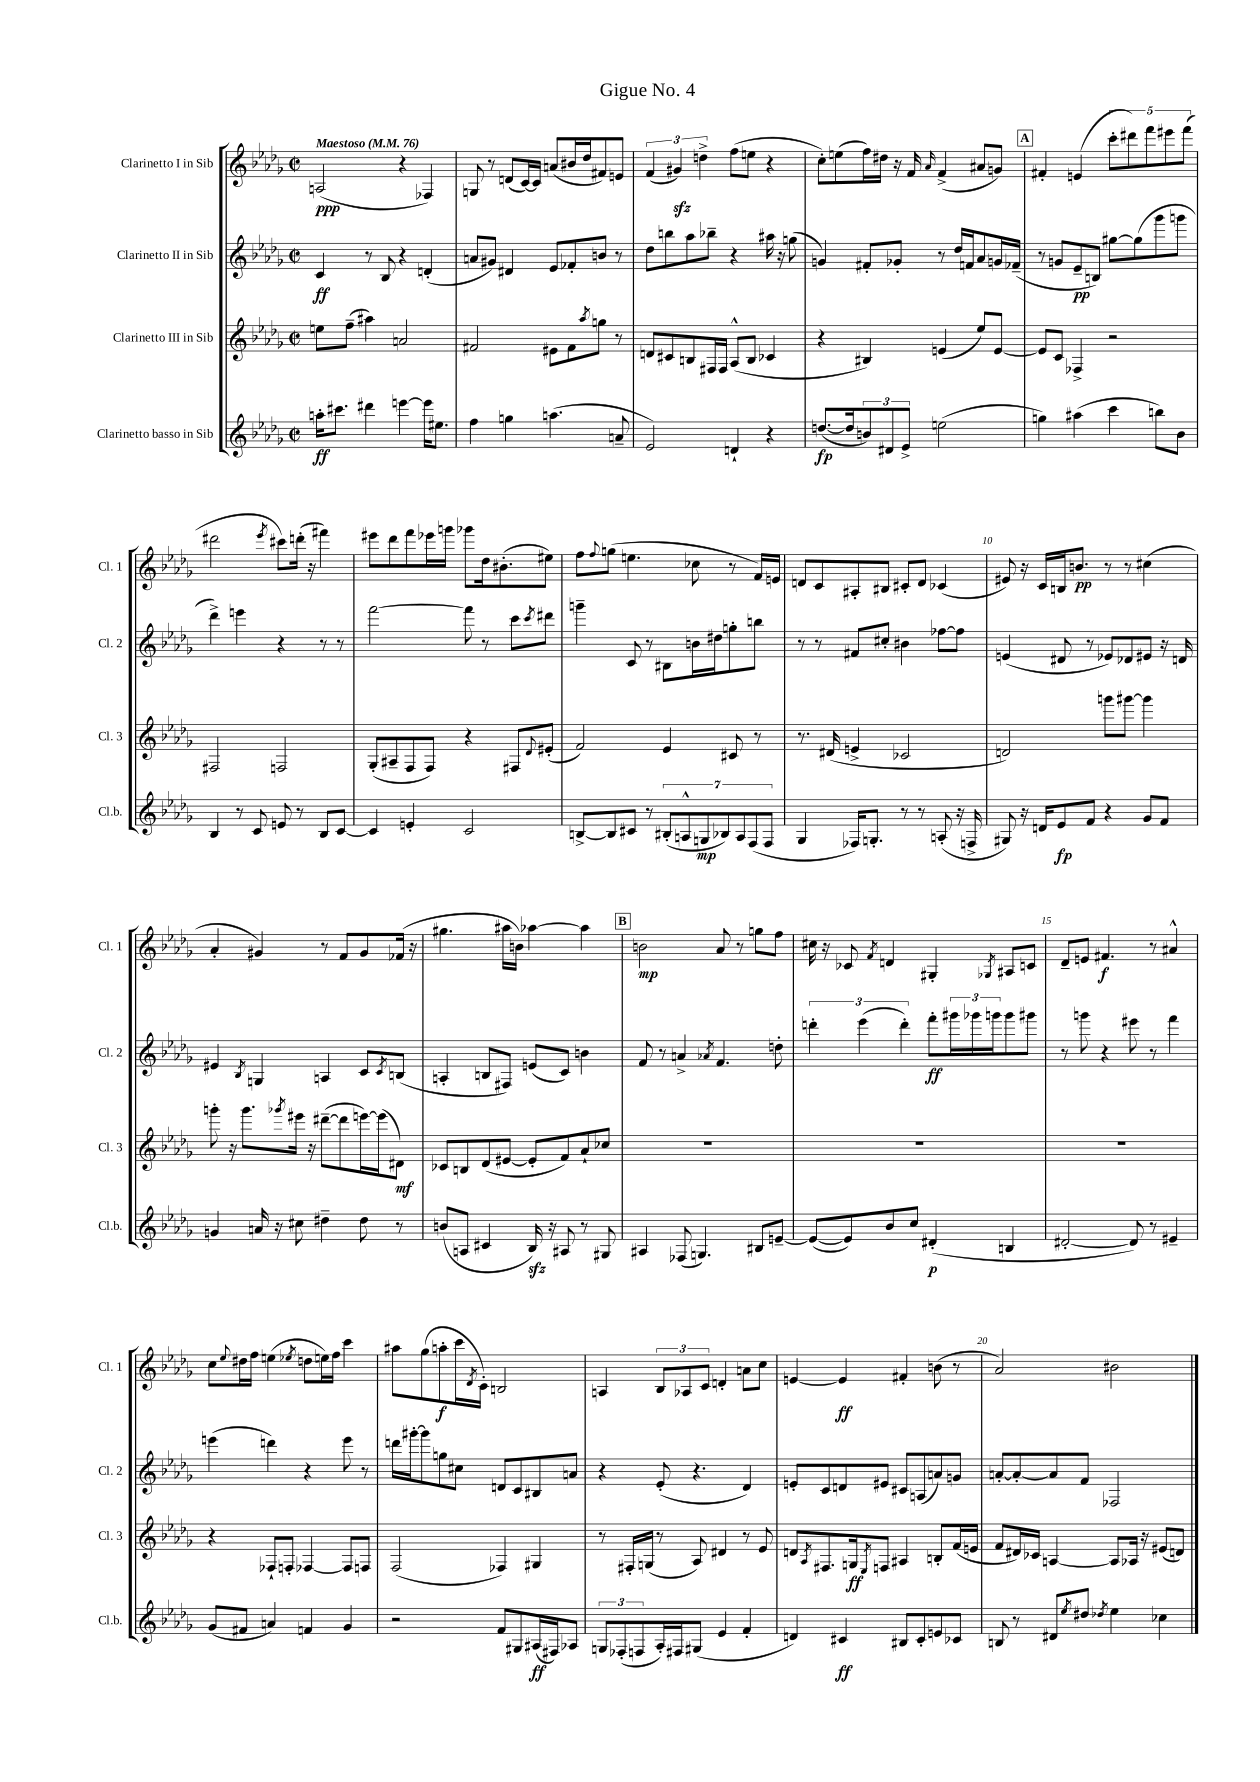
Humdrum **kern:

**kern	**kern	**kern	**kern
*staff4	*staff3	*staff2	*staff1
*clefG2	*clefG2	*clefG2	*clefG2
*k[b-e-a-d-g-]	*k[b-e-a-d-g-]	*k[b-e-a-d-g-]	*k[b-e-a-d-g-]
*M2/2	*M2/2	*M2/2	*M2/2
*met(c|)	*met(c|)	*met(c|)	*met(c|)
*MM76	*MM76	*MM76	*MM76
16aa'	8ee	4c	(2A
8.ccc#	.	.	.
.	(8ff~	.	.
4ddd#	4aa#)	8r	.
.	.	8B-	.
[4eee	2a	4r	4r
16eee]	.	(4d'	4F-)
8.ee#	.	.	.
=	=	=	=
4ff	2f#	8a	8G
.	.	8g#)	8r
4gg	.	4d#	(8d
.	.	.	[16c)
.	.	.	16c]
(4.aa	8e#	8e-	(8a
.	8f#	8f-'	16b#
.	.	.	16dd-
.	8qaa-	.	.
.	8gg	8b	8f#)
8a~	8r	8r	8e
=	=	=	=
2e-)	8d	8dd-	(6f
.	8c#	8bb	.
.	.	.	6g#)
.	8B	8aa-	.
.	.	.	6dd^
.	16F#	8bb-~	.
.	16F#	.	.
4d`	(8A-^^	4r	(8ff
.	8B	.	8ee
4r	4c-	16aa#	4r
.	.	16r	.
.	.	(8gg	.
=	=	=	=
([8.dd	4r	4g)	8cc')
.	.	.	(8ee
16dd]	.	.	.
12b)	4B#)	8f#'	16ff)
.	.	.	16dd#
12d#	.	.	.
.	.	8g-'	16r
12e-^	.	.	.
.	.	.	16f
.	.	.	16qqa-
(2ee	(4e	8r	(4f^
.	.	16dd-	.
.	.	16f	.
.	8ee-)	8a-	8a#
.	[8e	16g	8g)
.	.	(16f-~	.
=	=	=	=
4gg)	8e]	8r	4f#'
.	8c	8g	.
(4aa#	4F-^	8e-~	(4e
.	.	8B)	.
4ccc	2r	[8gg#	10ccc'
.	.	.	10ddd#)
.	.	(8gg#]	.
.	.	.	10fff
8bb)	.	8ggg-	.
.	.	.	10eee#
8b-	.	8ggg	.
.	.	.	(10fff
=	=	=	=
4B-	2F#	4ddd-^)	2ddd#
8r	.	4eee	.
8c	.	.	.
.	.	.	8qeee-
8e	2F	4r	8ccc#)
8r	.	.	(16ddd'
.	.	.	16r
8B-	.	8r	4fff#)
[8c	.	8r	.
=	=	=	=
4c]	(8G-'	[2fff	8eee#
.	8A#~	.	8ddd-
4e'	8F	.	8fff
.	8F)	.	16eee-
.	.	.	16ggg
2c	4r	8fff]	8ggg-
.	.	8r	16dd-
.	.	.	(8.b#'
.	8F#	8ccc	.
.	8qqd-	8qccc	.
.	(8e#'	8ddd#	8ee#)
=	=	=	=
[8B^	2f)	4ggg~	8ff
.	.	.	8qqff
8B]	.	.	(8gg
8c#	.	8c	4.ee
8r	.	8r	.
(14B#'	4e-	8B#	.
14A^^	.	.	.
.	.	16b	8cc-
14G	.	.	.
.	.	16dd#	.
14B-)	.	.	.
.	8c#	8gg'	8r
14A	.	.	.
(14F	.	.	.
.	8r	8bb	16f)
14F	.	.	.
.	.	.	16e
=	=	=	=
4G-	8.r	8r	8d
.	.	8r	8c
.	(16d#	.	.
16F-)	4e^	8f#	8A#'
8.G'	.	.	.
.	.	8cc#'	8B#
8r	2c-	4b#	8c#'
8r	.	.	8d
(8A'	.	[8ff-	(4c-
16r	.	8ff-]	.
16F^	.	.	.
=	=	=	=
8G#)	2d)	(4e	8e#)
16r	.	.	16r
16d	.	.	16c
8e-	.	8d#	16B
.	.	.	8.b
8f	.	8r	.
4r	8ggg	8e-)	8r
.	[8ggg#	8d-	8r
8g-	4ggg#]	8e#	(4cc#
8f	.	16r	.
.	.	16d	.
=	=	=	=
4g	8ggg'	4e#	4a-'
.	16r	.	.
.	8.ggg	.	.
.	.	8qB-	.
16a	.	4G	4g#)
16r	.	.	.
.	8qggg-	.	.
8cc#	16eee#	.	.
.	16r	.	.
4dd#~	([8ddd#~	4A	8r
.	8ddd#]	.	8f
8dd#	[16eee)	8c	8g#
.	(16eee]	.	.
.	.	8qc	.
8r	8d#)	(8B	(16f-
.	.	.	16r
=	=	=	=
(8b	8c-	4A'	4.gg#
8A	8B	.	.
4c#	(8d-	8B	.
.	[8e#	8F#)	16aa#
.	.	.	16b)
16B-)	8e#']	(8e	[4aa-
16r	.	.	.
8A#	8f)	8c)	.
8r	8a-`	4b	4aa-]
8G#	8cc-	.	.
=	=	=	=
4A#	1r	8f	2b
.	.	8r	.
(8F-	.	4a^	.
4.G)	.	.	.
.	.	8qa-	.
.	.	4.f	8a-
.	.	.	8r
8B#	.	.	8gg
[8e~	.	8dd'	8ff
=	=	=	=
(8e_	1r	6ddd'	16cc#
.	.	.	16r
8e])	.	.	8c-
.	.	(6eee-	.
.	.	.	8qf
8b-	.	.	4d
.	.	6ddd')	.
8cc	.	.	.
(4d#'	.	8fff'	4G#'
.	.	24ggg#	.
.	.	24ggg-	.
.	.	24ggg	.
.	.	.	8qG-
4B	.	8ggg	8A#
.	.	8ggg#	8c
=	=	=	=
[2d#'	1r	8r	8d-~
.	.	8ggg	8e
.	.	4r	4.f#
8d#])	.	8eee#	.
8r	.	8r	8r
4e#~	.	4fff	4a#^^
=	=	=	=
(8g-	4r	(4eee	8cc
.	.	.	8qqee-
8f#	.	.	16dd#
.	.	.	16ff
4a)	8F-`	4ddd)	(4ee
.	8F'	.	.
.	.	.	8qee-
4f	[4F-	4r	8dd
.	.	.	16ee)
.	.	.	16ff
4g-	8F-]	8eee	4ccc
.	8F	8r	.
=	=	=	=
2r	(2F	16ddd	8aa#
.	.	[16ggg#'	.
.	.	8ggg#]	(8gg-
.	.	8gg	8aa'
.	.	8cc#	16ccc
.	.	.	8qd-
.	.	.	16c')
8f	4F-)	8d	2B
8G#	.	8c	.
(16A#	4G#	8B#	.
16F#)	.	.	.
8A-	.	8a	.
=	=	=	=
12G	8r	4r	4A
(12F-'	.	.	.
.	16F#'	.	.
12F	.	.	.
.	(16G	.	.
16A-')	8r	(8e-'	12B-
16F#	.	.	.
.	.	.	12A-
(8G#	8A-)	4.r	.
.	.	.	12c
4e-	4d#	.	4d'
4f'	8r	4d-)	8a
.	8e-	.	8cc
=	=	=	=
4d)	8d	8e'	[4e
.	8qA-	.	.
.	8.F#	8c	.
4c#	.	8d	4e]
.	16G	.	.
.	8qE-	.	.
.	8F	8e#	.
8B#	4A#	8c#	4f#'
8c#'	.	(8A	.
8e	8B'	8a)	(8b
8c-	(16f	8g	8r
.	16e	.	.
=	=	=	=
8B	8f	[8a'	2a-)
8r	16d#)	8a'_	.
.	16c-	.	.
8d#	[4A	8a]	.
8qee-	.	.	.
8dd#	.	8f	.
8qdd-	.	.	.
4ee-	8A]	2F-	2b#
.	16A-	.	.
.	16r	.	.
4cc-	(8e#	.	.
.	8d)	.	.
==	==	==	==
*-	*-	*-	*-
